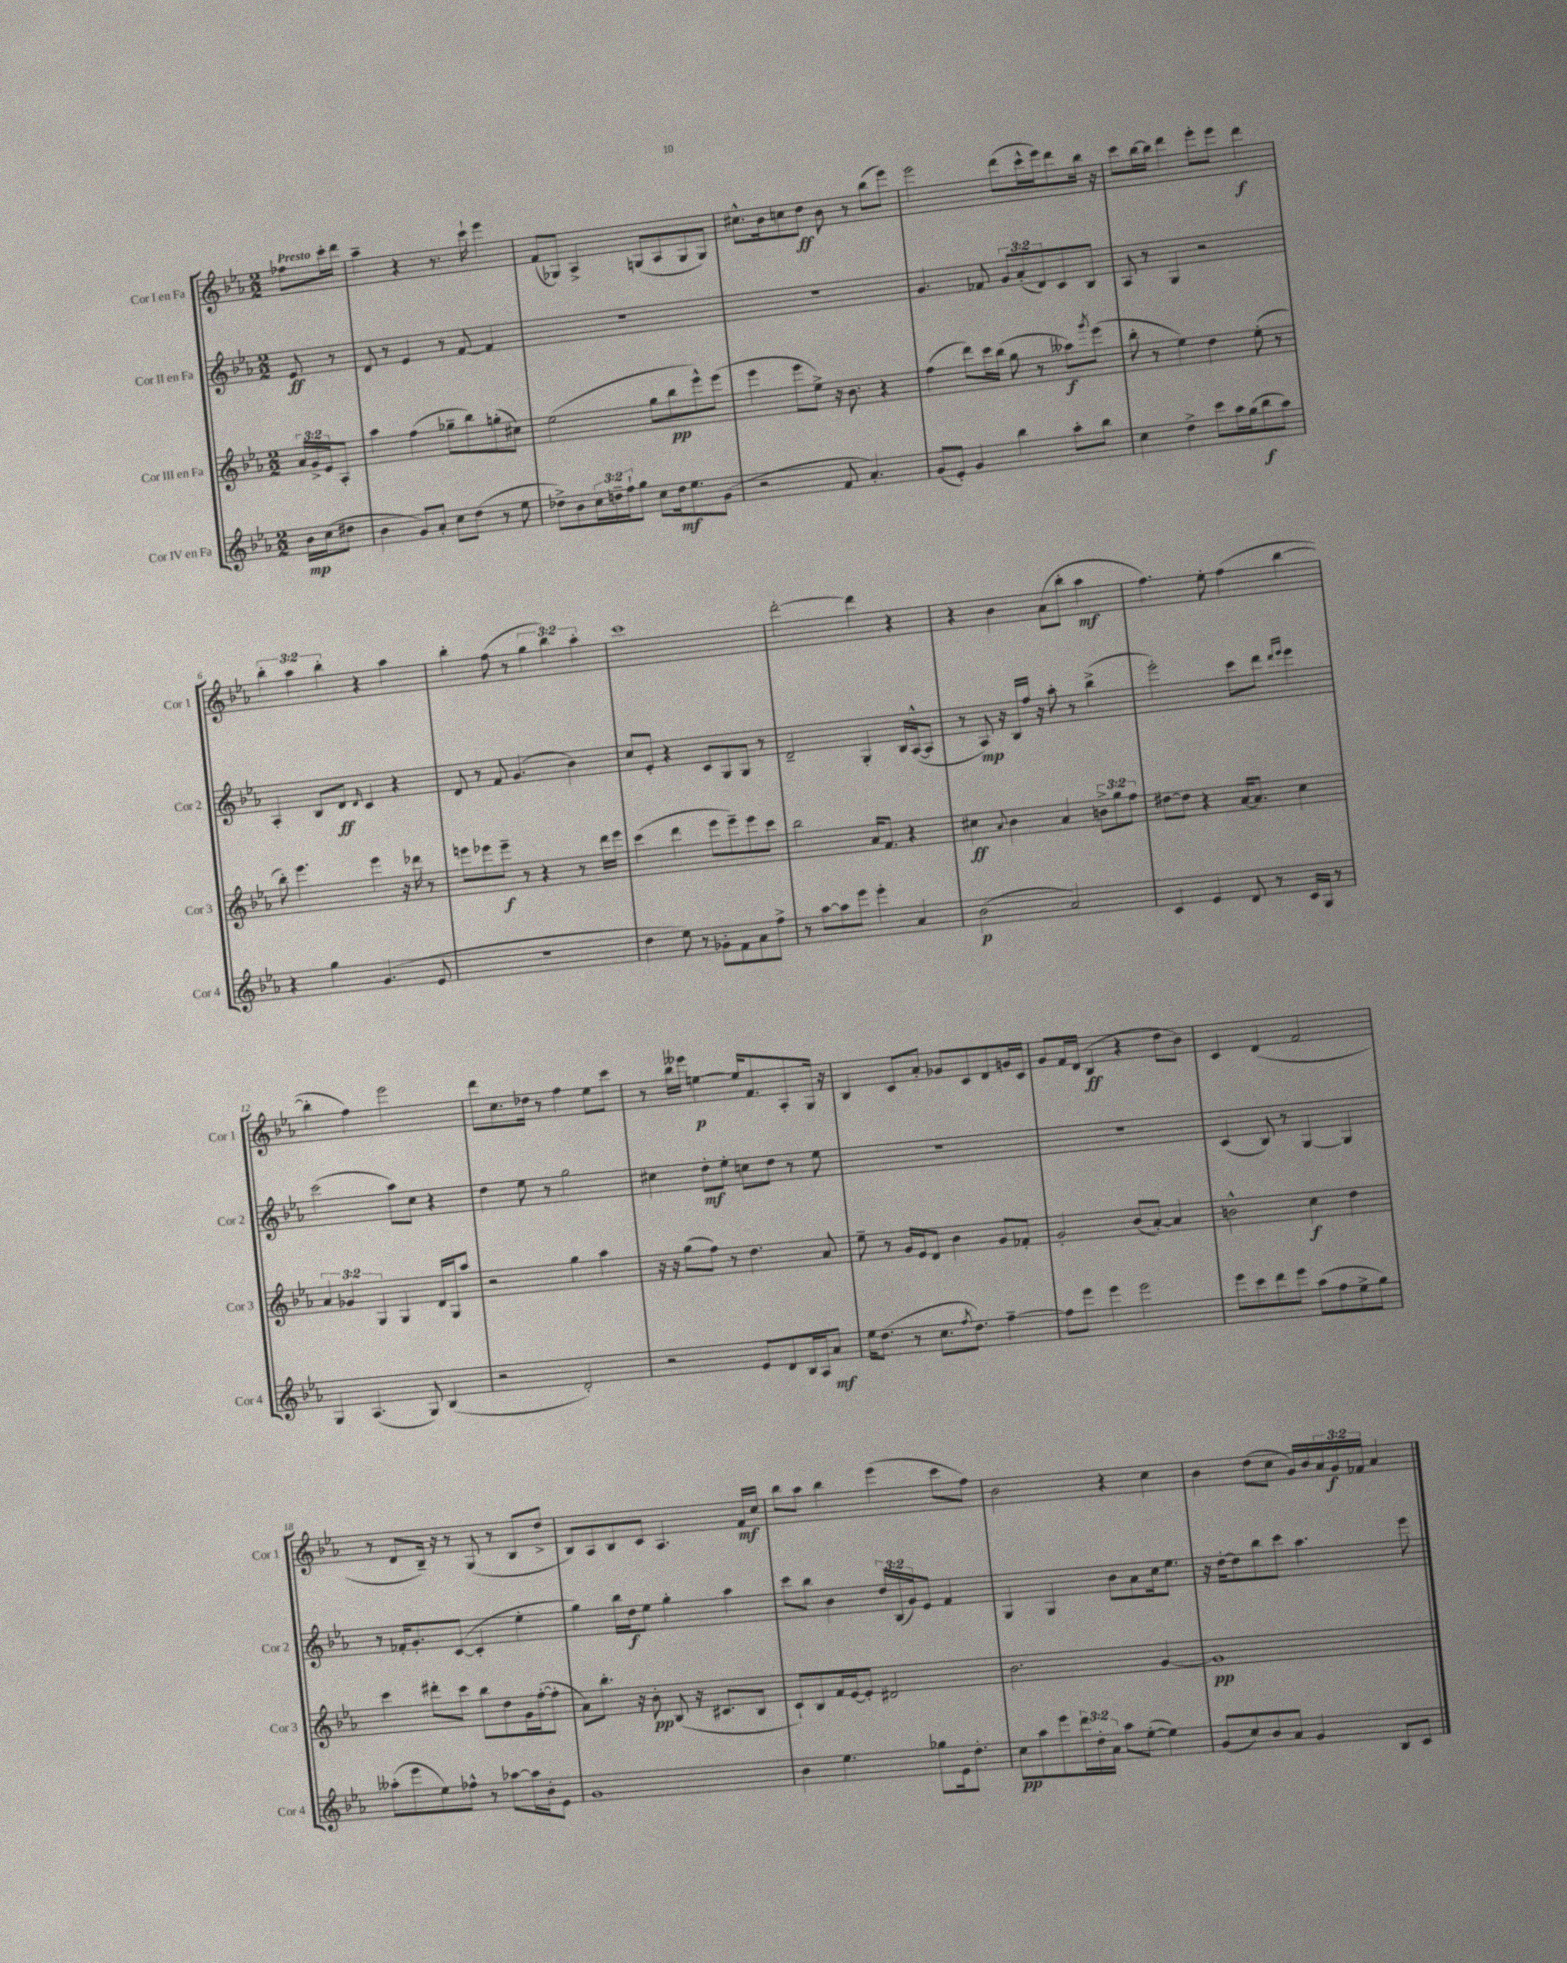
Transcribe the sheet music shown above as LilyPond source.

<<
\new StaffGroup <<
\new Staff = "s0" \with { instrumentName = "Cor I en Fa" shortInstrumentName = "Cor 1" } {
    \clef treble \key ees \major \numericTimeSignature \time 2/2 \override Staff.TupletNumber.text = #tuplet-number::calc-fraction-text \partial 4 \tempo "Presto"
    fes''8 c'''16-. d'''16 |
    aes''4-- r4 r8. c'''16-! ees'''4 |
    f'8( ges8) aes4-> g8( aes8 g8 g8) |
    cis''8.-^ bes'16 c''8 d''8\ff bes'8 r8 bes''8( ees'''8) |
    ees'''2 d'''8( c'''16-^ ees'''16) d'''8 bes''16 r16 |
    c'''8 bes''16~ bes''16 d'''4 ees'''8-. ees'''8 d'''4\f |
    \tuplet 3/2 { bes''4-. aes''4 bes''4-. } r4 aes''4 |
    bes''4-. f''8( r8 \tuplet 3/2 { g''4 bes''4) aes''4-. } |
    c'''1 |
    d'''2~-. d'''4 r4 |
    r4 bes'4 aes'8( bes''8-. aes''4\mf |
    f''4.) ees''8-. f''4( bes''4~ |
    bes''4-. f''4) ees'''2 |
    d'''8 c''8. des''16 r8 f''4 ees''8 c'''8 |
    r8 bes''16 eeses'''16 e''4~\p e''16 f'8. aes8-. g16 r16 |
    bes4 c'8 aes'8-. ges'8 c'8 d'8 g'16 c'16 |
    g'8 f'16 d'16( bes4\ff r4 d''8 bes'8) |
    c'4 d'4( f'2 |
    r8 d'8 bes16--) r16 r8 g8( r8 bes8 d''8-> |
    bes8) aes8 bes8 c'8 aes4. f'16\mf c''16 |
    bes''8 aes''8 bes''4 ees'''4( c'''8 f''8) |
    bes'2 r4 c''4 |
    bes'4 d''8( c''8 g'16) bes'16 \tuplet 3/2 { aes'16 g'16\f fes'16 } aes'4 \bar "|." |
}
\new Staff = "s1" \with { instrumentName = "Cor II en Fa" shortInstrumentName = "Cor 2" } {
    \clef treble \key ees \major \numericTimeSignature \time 2/2 \override Staff.TupletNumber.text = #tuplet-number::calc-fraction-text \partial 4
    ees'8\ff r8 |
    d'8 r8 ees'4 r8 f'8~ f'4 |
    R1 |
    r1 |
    g'4. fes'8 \tuplet 3/2 { g'8 aes'8-.( d'8) } c'8 bes8 |
    aes8 r8 g4 r2 |
    aes4-. bes8 d'8\ff \grace { d'16 } c'4 r4 |
    d'8 r8 f'8 g'4.( bes'4) |
    c''8 ees'8-. r4 c'8 g8 g8 r8 |
    d'2-- g4-. bes16 aes16~-^( aes8 |
    r8 aes8\mp) r16 bes16 f''16 r16 aes''8-. r8 bes''4->( |
    ees'''2-.) c'''8 d'''8 \grace { d'''16 ees'''16 } ees'''4 |
    c'''2( aes''8) c''8 r4 |
    d''4 ees''8 r8 g''2 |
    cis''4 d''8-.\mf ees''8-. c''8 d''8 r8 ees''8 |
    R1 |
    R1 |
    c'4( bes8) r8 g4~ g4 |
    r8 fes'16-. g'8.-. c'8~( c'4-. ees''4-. |
    g''4) bes''16 d''16\f ees''8 g''4-. aes''4 |
    c'''8 bes''8 bes'4 \tuplet 3/2 { d''16 bes16( g'16) } ees'8 f'4 |
    g4 g4 bes'8 aes'8 c''16 ees''8. |
    r16 d''16~-. d''8 bes''8 c'''8 aes''4. ees'''8 \bar "|." |
}
\new Staff = "s2" \with { instrumentName = "Cor III en Fa" shortInstrumentName = "Cor 3" } {
    \clef treble \key ees \major \numericTimeSignature \time 2/2 \override Staff.TupletNumber.text = #tuplet-number::calc-fraction-text \partial 4
    \tuplet 3/2 { aes'16 g'16-> ees'16 } aes8-. |
    aes''4 f''4( ges''8-- bes''8) g''8-.( cis''8) |
    ees''2( g''8 bes''8\pp ees'''8-^) ees'''8( |
    ees'''4 ees'''8 ees''8->) r16 bes'8. r4 |
    f''4( d'''8) c'''16 bes''16( g''8 r8 aeses''8\f) \acciaccatura { g'''8 } ees'''8( |
    bes''8-. r8 ees''4) d''4 ees''8-.( r8 |
    bes''8-.) ees'''4. ees'''4 r16 des'''16 r8 |
    e'''8 ees'''8 ees'''8--\f r8 r4 r8 d'''16 ees'''16 |
    c'''4( d'''4 ees'''8 ees'''8--) ees'''8 c'''8 |
    bes''2 aes'16 f'8. r4 |
    cis''4\ff \appoggiatura { aes'8 } bes'4 aes'4 \tuplet 3/2 { b'8-> g''8 f''8 } |
    dis''8~ dis''8 r4 aes'16~ aes'8. c''4 |
    \tuplet 3/2 { aes'4 ges'4 g4 } g4 d'16 g16 aes''8 |
    r2 g''4 aes''4 |
    r16 r16 g''8( f''8) r8 d''4. aes'8 |
    ees''8-- r8 g'16 ees'16 d'8 bes'4 g'8 fes'8-. |
    g'2-. bes'8( aes'8~-.) aes'4 |
    b'2-^ c''4\f d''4 |
    c'''4 dis'''8-. c'''8 bes''8 d''8 g'16 f''16~-.( f''8-. |
    aes'8) bes''8.-. r16 bes'8-.\pp bes8( r16 cis'8. bes8 |
    c'8-!) bes8 f'16 ees'16~ ees'8-. dis'2 |
    bes'2. g'4~ |
    g'1\pp \bar "|." |
}
\new Staff = "s3" \with { instrumentName = "Cor IV en Fa" shortInstrumentName = "Cor 4" } {
    \clef treble \key ees \major \numericTimeSignature \time 2/2 \override Staff.TupletNumber.text = #tuplet-number::calc-fraction-text \partial 4
    bes'16\mp c''16( dis''8 |
    bes'4 g'8) aes'8-. c''8 d''8( r8 ees''8 |
    des''8->) bes'8 \tuplet 3/2 { c''16 d''16-- f''16-! } g''8 c''8 d''16\mf ees''8. g'8( |
    r2 f'8 aes'4.-.) |
    g'8( ees'8-.) g'4 bes''4 aes''8-. bes''8 |
    c''4 d''4-> c'''8 aes''16 g''16( bes''8\f aes''8) |
    r4 g''4 g'4.( ees'8 |
    R1 |
    d''4 ees''8) r8 ges'8-. f'8 aes'8 f''8-> |
    r8 aes''8~ aes''8 ees'''8 ees'''4-. aes'4 |
    bes'2\p( aes'2) |
    c'4 ees'4 d'8 r8 c'16 g16 r8 |
    g4 aes4.( g8) bes4( |
    r2 d'2-.) |
    r2 ees'8 d'8 bes16 aes16 aes'8\mf |
    ees''16 d''8.( r8 c''8. \acciaccatura { f''8 } d''8.) f''4~-- |
    f''8 ees'''8 ees'''4 ees'''2 |
    ees'''8 c'''8 d'''8 ees'''8 aes''8( f''8 ees''8-> g''8) |
    aeses''8-.( ees'''8 ees''8) fes''8-^ r8 aes''8~ aes''16 bes'16-. ees'8 |
    g'1 |
    bes'4 ees''4. ges''8 ees'16 d''8.-. |
    c''8\pp aes''8 ees'''8 \tuplet 3/2 { d'''16 d''16-. aes'16 } aes''8 ees''8~-.( ees''4) |
    g'8( c''8) bes'8 aes'8 g'4 bes8 c'8 \bar "|." |
}
>>
>>
